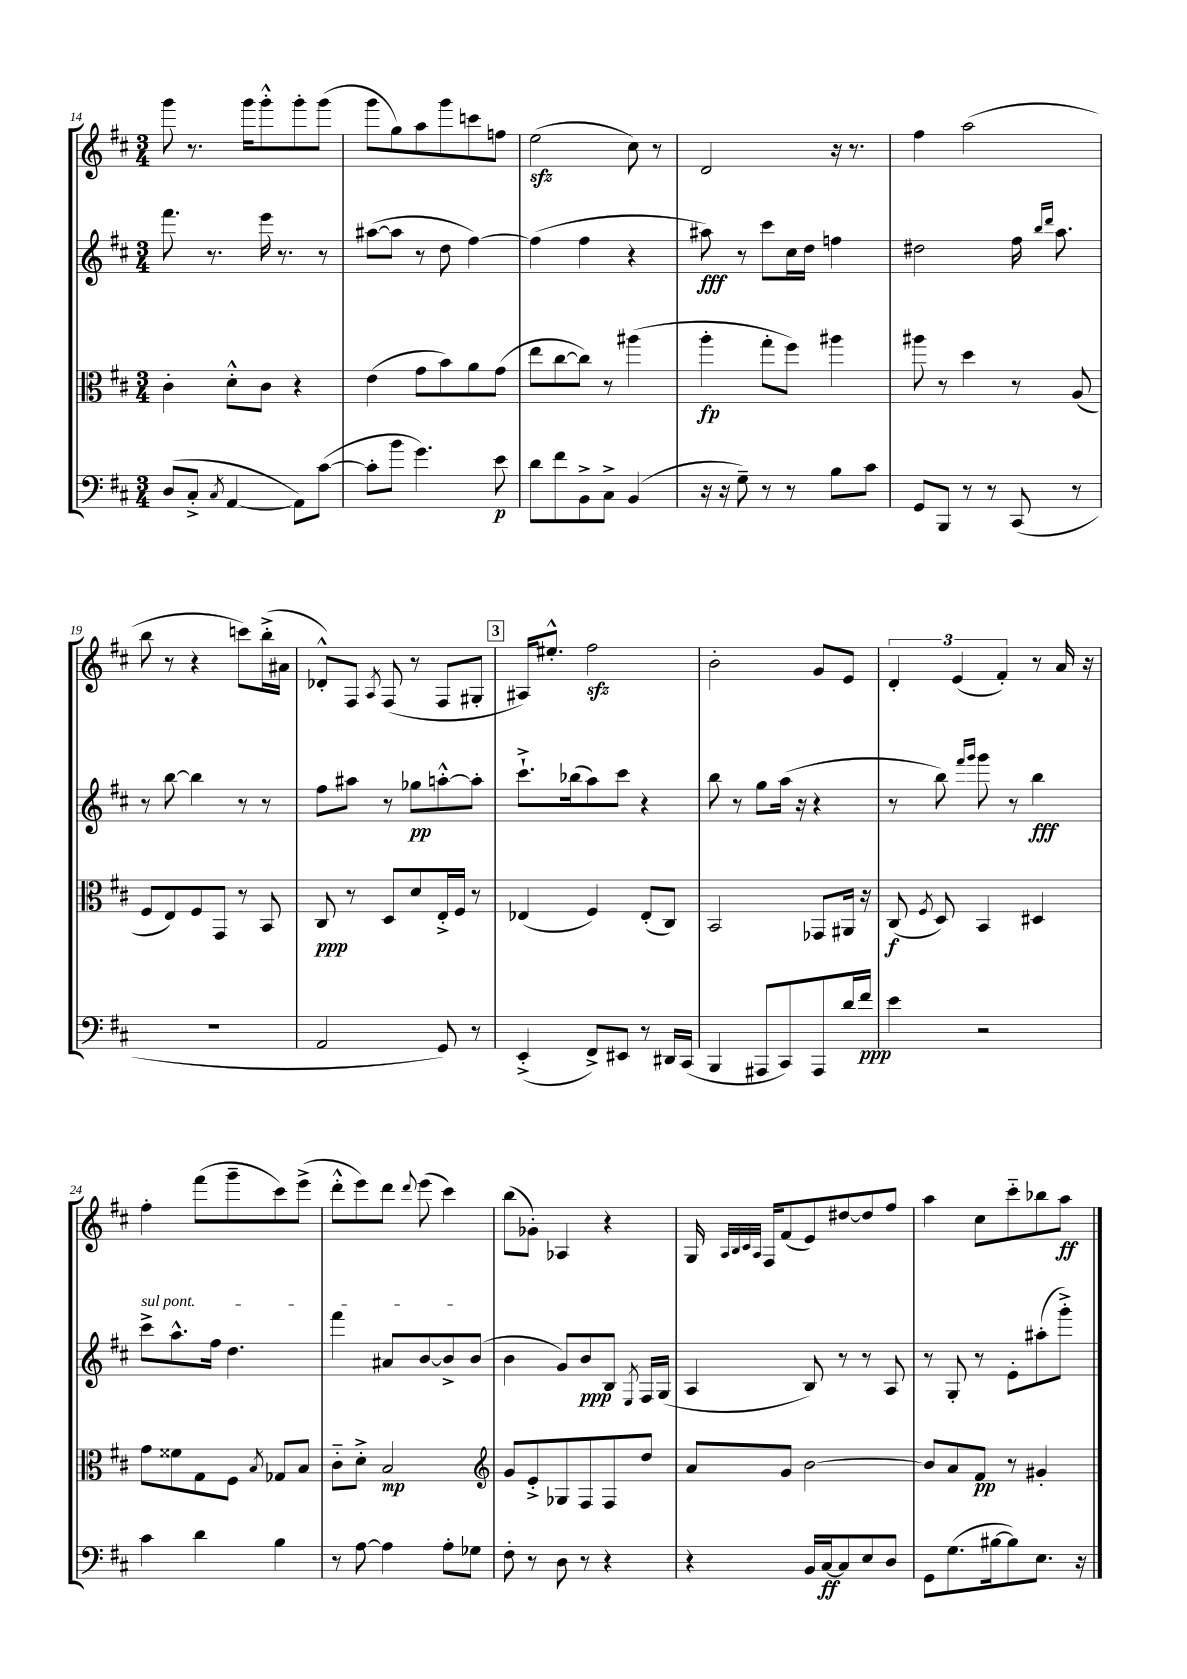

**kern	**dynam	**kern	**dynam	**kern	**dynam	**kern	**dynam
*part4	*part4	*part3	*part3	*part2	*part2	*part1	*part1
*staff4	*staff4	*staff3	*staff3	*staff2	*staff2	*staff1	*staff1
*clefF4	*	*clefC3	*	*clefG2	*	*clefG2	*
*k[f#c#]	*	*k[f#c#]	*	*k[f#c#]	*	*k[f#c#]	*
*M3/4	*	*M3/4	*	*M3/4	*	*M3/4	*
=14	=14	=14	=14	=14	=14	=14	=14
(8D/L	.	4c#'\	.	8.fff#\	.	8ggg\	.
8C#'^/J	.	.	.	.	.	8.r	.
.	.	.	.	8.r	.	.	.
8qC#/	.	.	.	.	.	.	.
[4AA/	.	8d'^^\L	.	.	.	.	.
.	.	.	.	.	.	16ggg\KL	.
.	.	8c#\J	.	16eee\	.	8ggg'^^\	.
.	.	.	.	8.r	.	.	.
8AA\L])	.	4r	.	.	.	8ggg'\	.
([8c#\J	.	.	.	8r	.	(8ggg\J	.
=15	=15	=15	=15	=15	=15	=15	=15
8c#'\L]	.	(4e\	.	([8aa#X\L	.	8ggg\L	.
8b\J	.	.	.	8aa#\J]	.	8gg\)	.
4.g\)	.	8g\L	.	8r	.	8aa\	.
.	.	8b\)	.	8dd\	.	8ggg\	.
.	.	8a\	.	[4ff#\)	.	8cccn\	.
8e\	p	(8g\J	.	.	.	8ffn\J	.
=16	=16	=16	=16	=16	=16	=16	=16
8d\L	.	8ee\L	.	(4ff#\]	.	(2eezz\	.
8f#\	.	[8cc#\	.	.	.	.	.
8BB^\	.	8cc#\J])	.	4ff#\	.	.	.
8C#^\J	.	8r	.	.	.	.	.
(4BB/	.	(4aa#X\	.	4r	.	8cc#\)	.
.	.	.	.	.	.	8r	.
=17	=17	=17	=17	=17	=17	=17	=17
16r	.	4aa'\	fp	8aa#X\)	fff	2d/	.
16r	.	.	.	.	.	.	.
8G~\)	.	.	.	8r	.	.	.
8r	.	8gg'\L	.	8ccc#\L	.	.	.
8r	.	8ff#\J)	.	16cc#\L	.	.	.
.	.	.	.	16dd\JJ	.	.	.
8B\L	.	4aa#X\	.	4ffn\	.	16r	.
.	.	.	.	.	.	8.r	.
8c#\J	.	.	.	.	.	.	.
=18	=18	=18	=18	=18	=18	=18	=18
8GG/L	.	8aa#X\	.	2dd#X\	.	4ff#\	.
8BBB/J	.	8r	.	.	.	.	.
8r	.	4dd\	.	.	.	(2aa\	.
8r	.	.	.	.	.	.	.
(8CC#/	.	8r	.	16ff#\	.	.	.
.	.	.	.	16qqbb/LL	.	.	.
.	.	.	.	16qqddd/JJ	.	.	.
.	.	.	.	8.aa\	.	.	.
8r	.	(8A/	.	.	.	.	.
!!LO:LB:g=z
=19	=19	=19	=19	=19	=19	=19	=19
2.r	.	8F#/L	.	8r	.	8bb\	.
.	.	8E/)	.	[8bb\	.	8r	.
.	.	8F#/	.	4bb\]	.	4r	.
.	.	8GG/J	.	.	.	.	.
.	.	8r	.	8r	.	8cccn\L)	.
.	.	8BB/	.	8r	.	(16bb'^\L	.
.	.	.	.	.	.	16a#X\JJ	.
=20	=20	=20	=20	=20	=20	=20	=20
2AA/	.	8C#/	ppp	8ff#\L	.	8d-X'^^/L)	.
.	.	8r	.	8aa#X\J	.	8F#/J	.
.	.	.	.	.	.	8qA/	.
.	.	8D/L	.	8r	.	(8F#/	.
.	.	8d/	.	8gg-X\L	pp	8r	.
8GG/)	.	16E'^/L	.	[8aan'^^\	.	8F#/L	.
.	.	16F#/JJ	.	.	.	.	.
8r	.	8r	.	8aa'\J]	.	8G#X'/J	.
!!LO:REH:place=s1:t=3
=21	=21	=21	=21	=21	=21	=21	=21
(4EE'^/	.	(4E-X/	.	8.ccc#`^\L	.	16A#X/KL)	.
.	.	.	.	.	.	8.ee#X'^^/J	.
.	.	.	.	(16bb-X\k	.	.	.
8FF#^/L)	.	4F#/)	.	8aa\)	.	2ff#zz\	.
8EE#X/J	.	.	.	8ccc#\J	.	.	.
8r	.	(8E-'/L	.	4r	.	.	.
16DD#X/LL	.	8C#/J)	.	.	.	.	.
(16CC#/JJ	.	.	.	.	.	.	.
=22	=22	=22	=22	=22	=22	=22	=22
4BBB/	.	2BB/	.	8bb\	.	2b'\	.
.	.	.	.	8r	.	.	.
8AAA#X/L	.	.	.	8gg\L	.	.	.
8CC#/)	.	.	.	(16aa\Jk	.	.	.
.	.	.	.	16r	.	.	.
8AAA#/	.	8GG-X/L	.	4r	.	8g/L	.
16d/L	.	16AA#X/Jk	.	.	.	8e/J	.
16f#/JJ	ppp	16r	.	.	.	.	.
=23	=23	=23	=23	=23	=23	=23	=23
4e\	.	(8C#/	f	8r	.	6d'/	.
.	.	8qF#/	.	.	.	.	.
.	.	8D/)	.	8bb\)	.	.	.
.	.	.	.	.	.	(6e/	.
.	.	.	.	16qqfff#/LL	.	.	.
.	.	.	.	16qqggg/JJ	.	.	.
2r	.	4BB/	.	8ggg\	.	.	.
.	.	.	.	.	.	6f#'/)	.
.	.	.	.	8r	.	.	.
.	.	4D#X/	.	4bb\	fff	8r	.
.	.	.	.	.	.	16a/	.
.	.	.	.	.	.	16r	.
!!LO:LB:g=z
=24	=24	=24	=24	=24	=24	=24	=24
!	!	!	!	!LO:TX:a:i:t=sul pont.	!	!	!
4c#\	.	8g\L	.	8ccc#^\L	.	4ff#'\	.
.	.	8f##X\	.	8.aa^^\	.	.	.
4d\	.	8G\	.	.	.	(8fff#\L	.
.	.	.	.	16ff#\Jk	.	.	.
.	.	8F#\J	.	4.dd\	.	8ggg~\	.
.	.	8qB/	.	.	.	.	.
4B\	.	8G-X/L	.	.	.	8ccc#\)	.
.	.	8B/J	.	.	.	(8eee^\J	.
=25	=25	=25	=25	=25	=25	=25	=25
8r	.	8c#\L	.	4fff#\	.	8ddd'^^\L	.
[8A\	.	8d'^\J	.	.	.	8eee\)	.
4A\]	.	2B/	mp	8a#X/L	.	8ddd\J	.
.	.	.	.	.	.	8qqddd/	.
.	.	.	.	[8b/	.	(8eee\	.
8A'\L	.	.	.	8b^/]	.	4ccc#\)	.
8G-X\J	.	.	.	(8b/J	.	.	.
=26	=26	=26	=26	=26	=26	=26	=26
*	*	*clefG2	*	*	*	*	*
8F#'\	.	8g/L	.	4b\	.	(8bb\L	.
8r	.	8e'^/	.	.	.	8g-X'\J)	.
8D\	.	8G-X/	.	8g/L)	.	4A-X/	.
8r	.	8F#/	.	8b/	ppp	.	.
4r	.	8F#/	.	8B/J	.	4r	.
.	.	.	.	8qE/	.	.	.
.	.	8dd/J	.	16F#/LL	.	.	.
.	.	.	.	(16G/JJ	.	.	.
=27	=27	=27	=27	=27	=27	=27	=27
4r	.	8a/L	.	4A/	.	16G/	.
.	.	.	.	.	.	32qqA/LLL	.
.	.	.	.	.	.	32qqB/	.
.	.	.	.	.	.	32qqc#/	.
.	.	.	.	.	.	32qqA/JJJ	.
.	.	.	.	.	.	16F#/KL	.
.	.	8g/J	.	.	.	(8f#/	.
16BB/LL	.	[2b\	.	8B/)	.	8e/)	.
[16C#/J	ff	.	.	.	.	.	.
8C#/]	.	.	.	8r	.	[8dd#X/	.
8E/	.	.	.	8r	.	8dd#/]	.
8D/J	.	.	.	8A/	.	8ff#/J	.
=28	=28	=28	=28	=28	=28	=28	=28
8GG\L	.	8b/L]	.	8r	.	4aa\	.
(8.G\	.	8a/	.	8G'/	.	.	.
.	.	8f#/J	pp	8r	.	8cc#\L	.
[16B#X\k	.	.	.	.	.	.	.
8B#\])	.	8r	.	8e'\L	.	8ccc#\	.
8.E\J	.	4g#X'/	.	(8aa#X'\	.	8bb-X\	.
.	.	.	.	8ggg'^\J)	.	8aa\J	ff
16r	.	.	.	.	.	.	.
==	==	==	==	==	==	==	==
*-	*-	*-	*-	*-	*-	*-	*-
